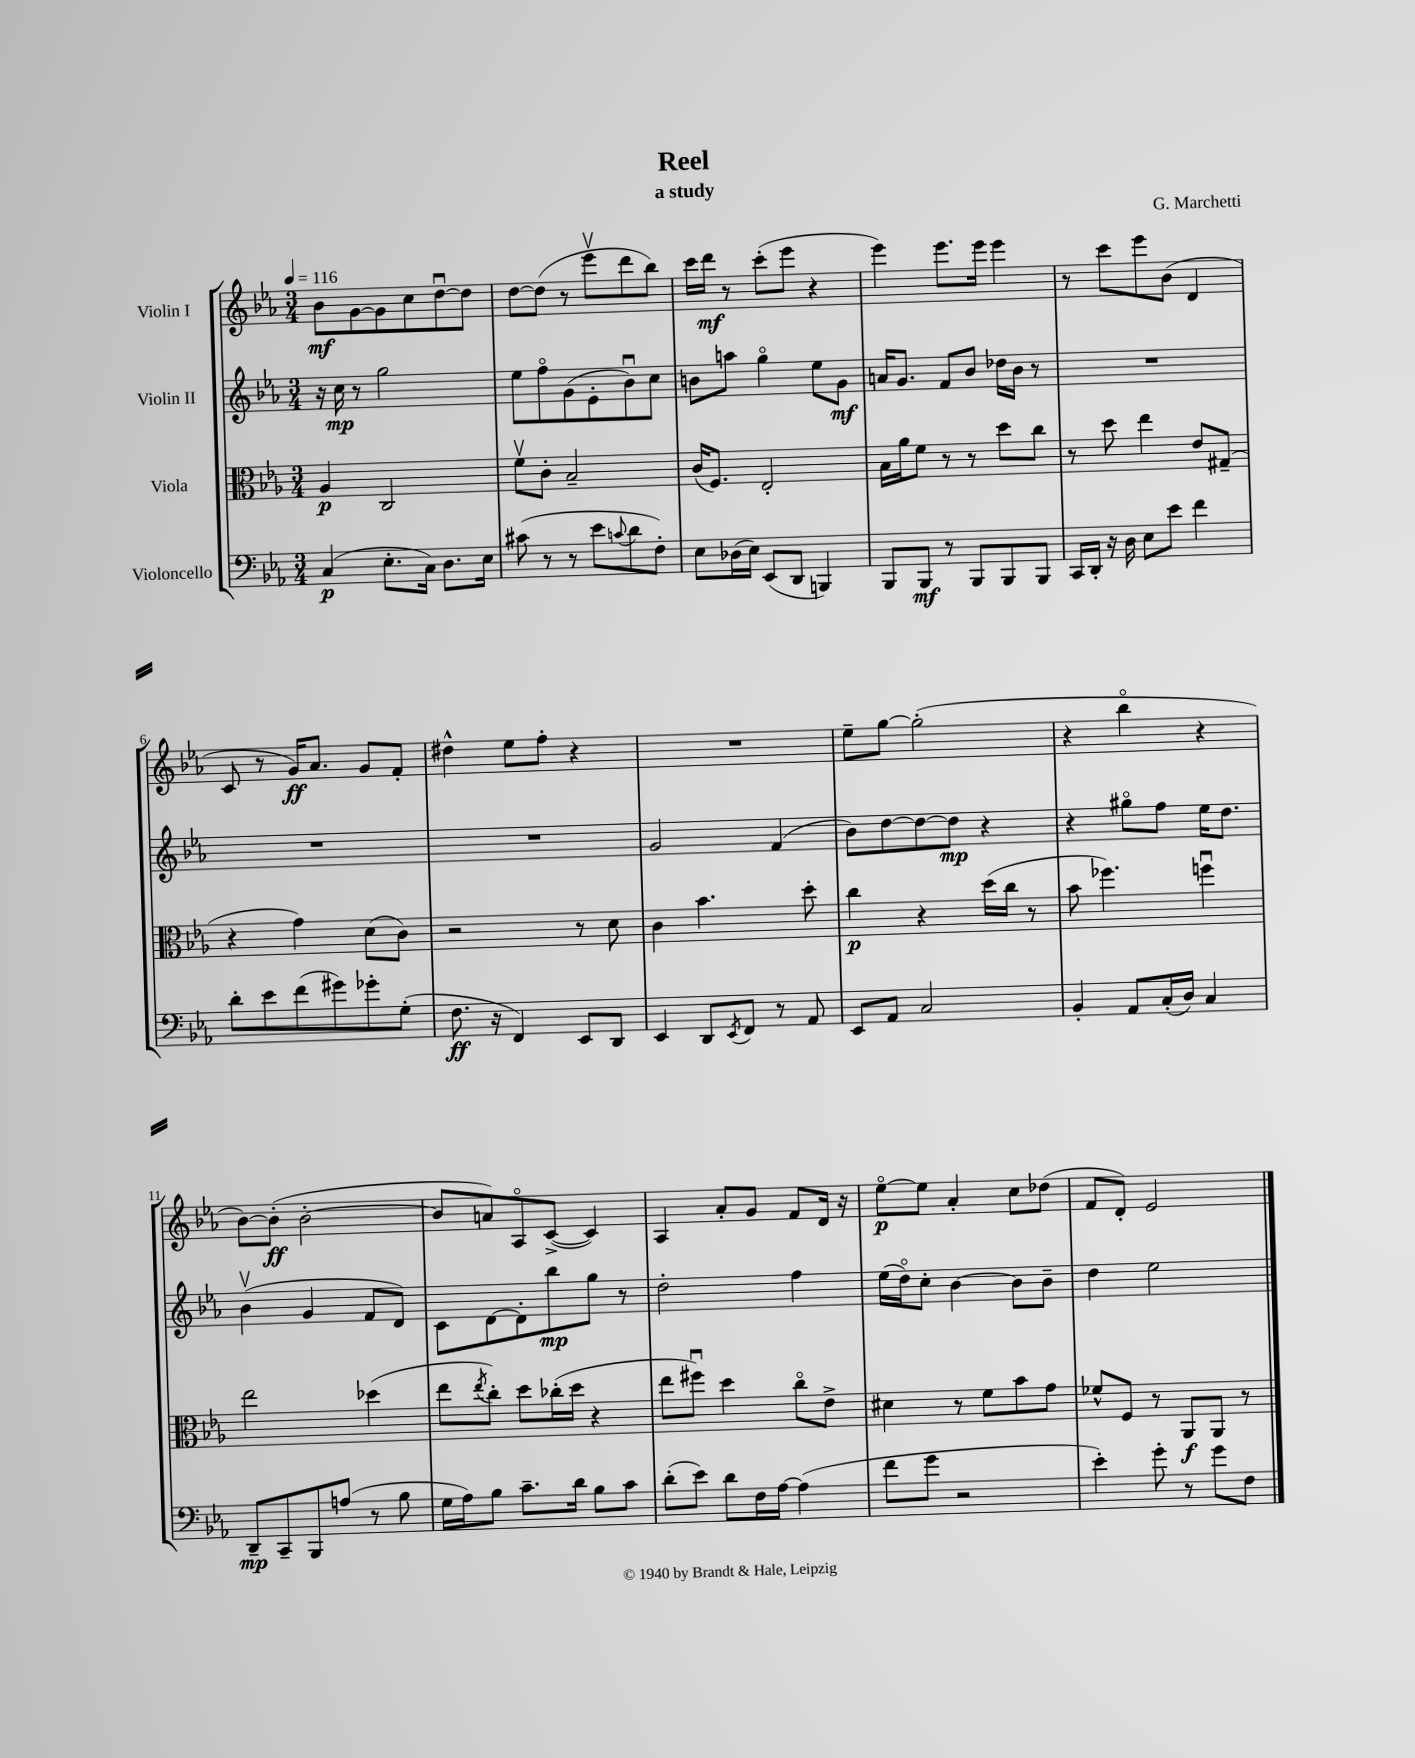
\header { title = "Reel" composer = "G. Marchetti" subtitle = "a study" }
<<
\new StaffGroup <<
\new Staff = "s0" \with { instrumentName = "Violin I" } {
    \clef treble \key ees \major \numericTimeSignature \time 3/4 \tempo 4 = 116
    bes'8\mf g'8~ g'8 c''8 d''8~\downbow d''8 |
    d''8~ d''8( r8 ees'''8\upbow d'''8 bes''8) |
    c'''16 d'''16\mf r8 c'''8-.( ees'''8 r4 |
    ees'''4) ees'''8. ees'''16 ees'''4 |
    r8 c'''8 ees'''8 bes'8( d'4 |
    c'8 r8 g'16\ff) aes'8. g'8 f'8-. |
    dis''4-^ ees''8 f''8-. r4 |
    R2. |
    ees''8-- g''8~ g''2-.( |
    r4 bes''4\flageolet r4 |
    bes'8~) bes'8-.\ff( bes'2~-. |
    bes'8 a'8) aes8\flageolet c'8~->( c'4) |
    aes4 aes'8-. g'8 f'8 d'16 r16 |
    ees''8~\flageolet\p ees''8 aes'4-. c''8 des''8( |
    f'8 d'8-.) ees'2 \bar "|." |
}
\new Staff = "s1" \with { instrumentName = "Violin II" } {
    \clef treble \key ees \major \numericTimeSignature \time 3/4
    r16 c''16\mp r8 g''2 |
    ees''8 f''8\flageolet g'8( ees'8-. bes'8\downbow) c''8 |
    b'8 a''8 g''4\flageolet ees''8 g'8\mf |
    a'16 g'8. f'8 bes'8 des''16 bes'16 r8 |
    R2. |
    R2. |
    R2. |
    g'2 f'4( |
    bes'8) d''8~ d''8~ d''8\mp r4 |
    r4 gis''8\flageolet f''8 ees''16 d''8. |
    bes'4\upbow( g'4 f'8 d'8) |
    c'8 d'8~ d'8-. bes''8\mp g''8 r8 |
    d''2-. f''4 |
    ees''16( d''16\flageolet) c''8-. bes'4~ bes'8 bes'8-- |
    d''4 ees''2 \bar "|." |
}
\new Staff = "s2" \with { instrumentName = "Viola" } {
    \clef alto \key ees \major \numericTimeSignature \time 3/4
    aes4\p c2 |
    f'8\upbow c'8-. bes2-- |
    c'16( f8.) ees2-. |
    bes16 aes'16 f'8 r8 r8 d''8 c''8 |
    r8 d''8 ees''4 ees'8 gis8--( |
    r4 g'4) d'8( c'8) |
    r2 r8 d'8 |
    c'4 bes'4. d''8-. |
    c''4\p r4 d''16( c''16 r8 |
    bes'8 fes''4.) f''4\downbow |
    ees''2 des''4( |
    ees''8 \acciaccatura { ees''8 } c''8-.) d''8 ces''16-.( d''16 r4 |
    ees''8 fis''8\downbow) d''4 c''8\flageolet ees'8-> |
    dis'4 r8 f'8 bes'8 g'8 |
    fes'8-^ f8 r8 aes,8\f aes,8 r8 \bar "|." |
}
\new Staff = "s3" \with { instrumentName = "Violoncello" } {
    \clef bass \key ees \major \numericTimeSignature \time 3/4
    c4\p( ees8.-. c16) d8. ees16 |
    cis'8( r8 r8 ees'8 \appoggiatura { c'8 } d'8 f8-.) |
    ees8 des16( ees16) ees,8( d,8 b,,4) |
    bes,,8 bes,,8\mf r8 bes,,8 bes,,8 bes,,8 |
    c,16 d,16-. r16 d16 ees8 ees'8 f'4 |
    d'8-. ees'8 f'8( gis'8) ges'8-. g8-.( |
    f8.\ff r16 f,4) ees,8 d,8 |
    ees,4 d,8 \acciaccatura { ees,8 } f,8 r8 aes,8 |
    ees,8 aes,8 c2 |
    bes,4-. aes,8 c16-.( d16) c4 |
    d,8--\mp c,8-- bes,,8 a8( r8 bes8 |
    g16 aes16) bes8 c'8.-- d'16 bes8 c'8 |
    d'8-.( ees'8) d'8 f16 aes16~ aes4( |
    f'8 g'8 r2 |
    ees'4-.) g'8-. r8 g'8 f8 \bar "|." |
}
>>
>>
